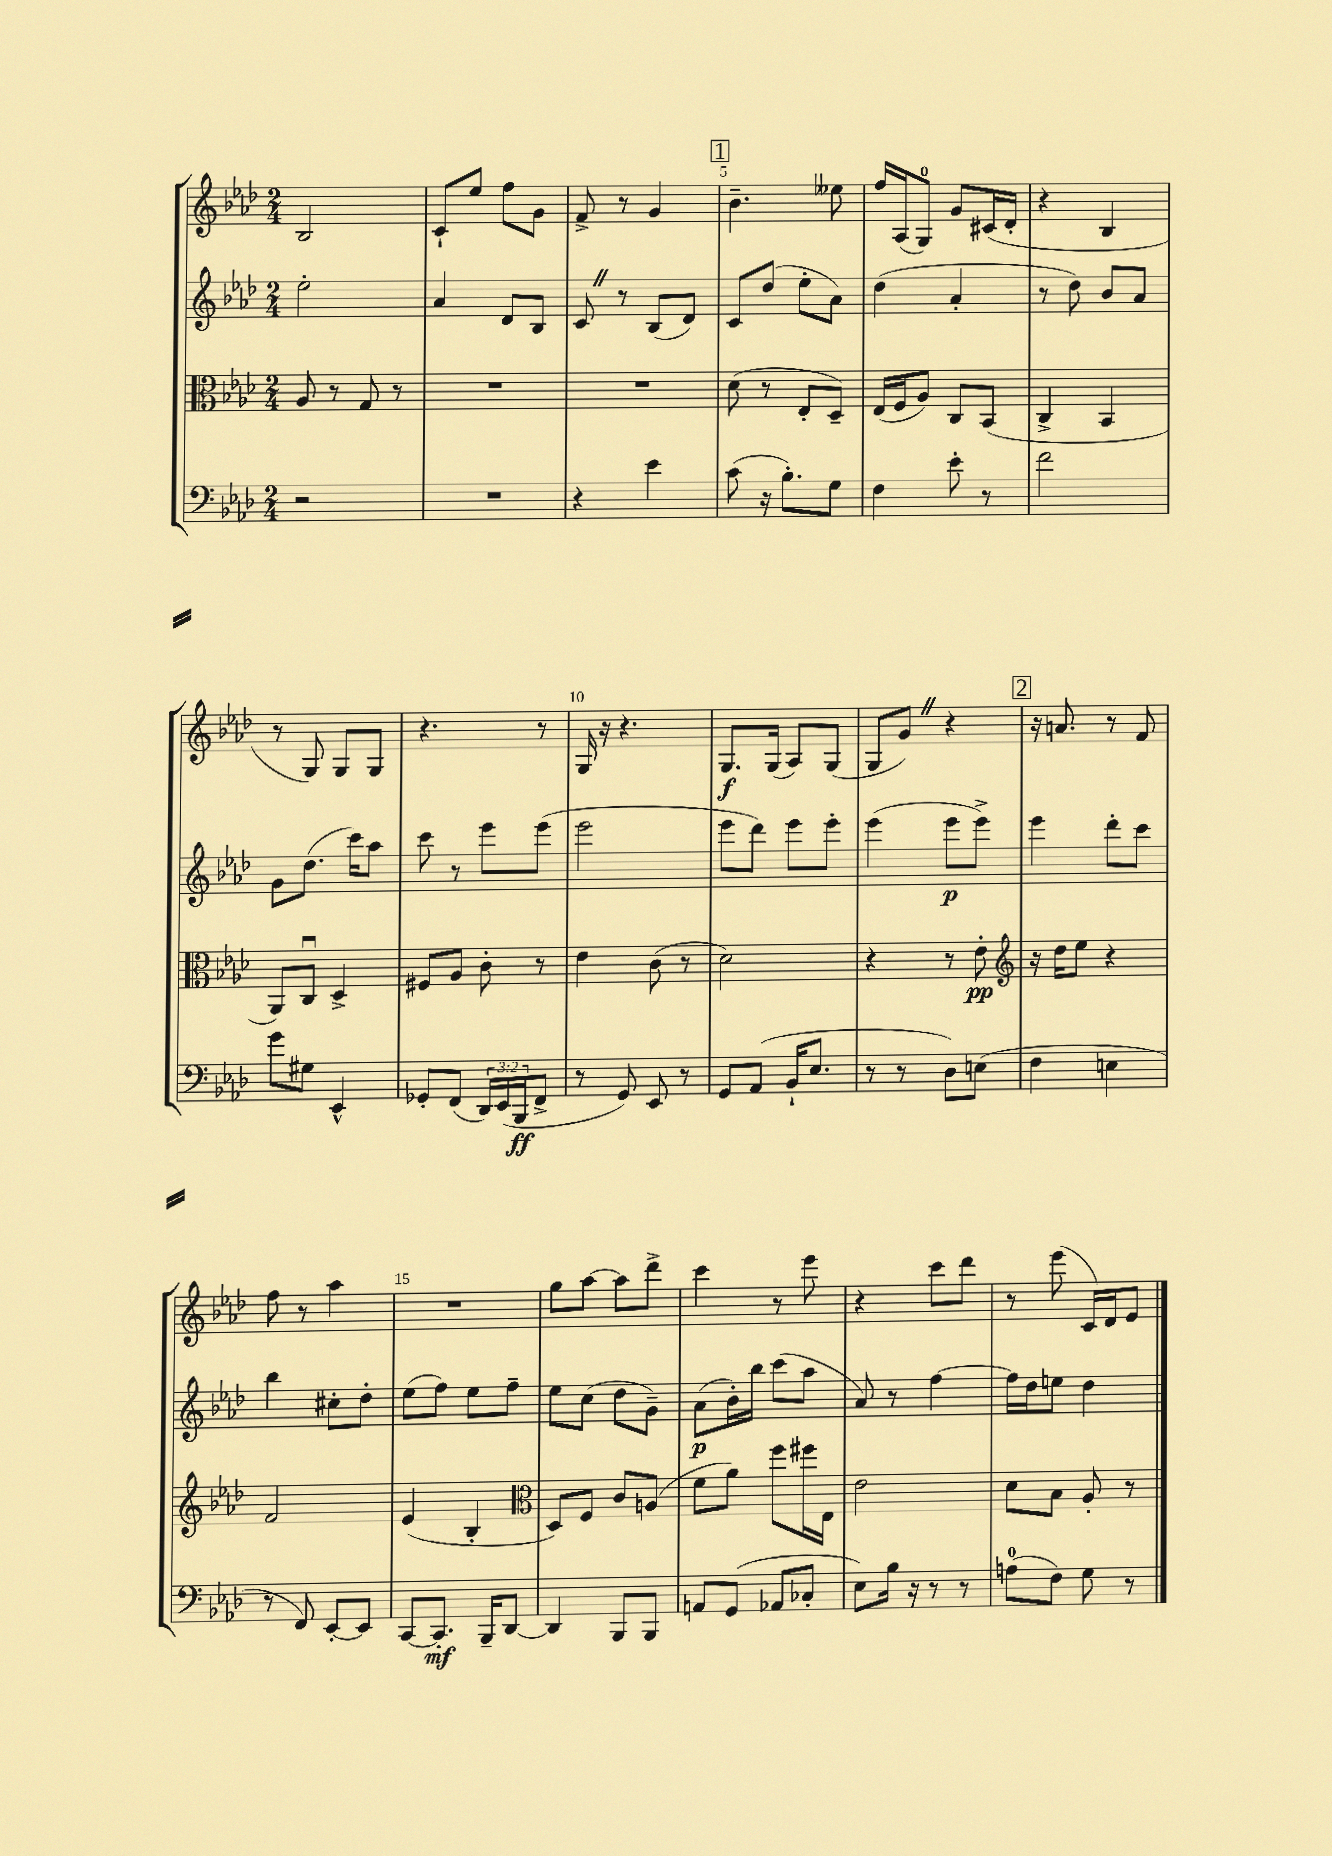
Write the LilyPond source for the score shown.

<<
\new StaffGroup <<
\new Staff = "s0" {
    \clef treble \key aes \major \numericTimeSignature \time 2/4
    bes2 |
    c'8-! ees''8 f''8 g'8 |
    f'8-> r8 g'4 |
    \mark \markup { \box "1" } bes'4.-- eeses''8 |
    f''16 aes16( g8-0) g'8 cis'16( des'16-. |
    r4 bes4 |
    r8 g8) g8 g8 |
    r4. r8 |
    g16 r16 r4. |
    g8.\f g16( aes8) g8( |
    g8 g'8) \once \override BreathingSign.text = \markup { \musicglyph "scripts.caesura.straight" } \breathe r4 |
    \mark \markup { \box "2" } r16 a'8. r8 f'8 |
    f''8 r8 aes''4 |
    R2 |
    g''8 aes''8~ aes''8 des'''8-> |
    c'''4 r8 ees'''8 |
    r4 c'''8 des'''8 |
    r8 ees'''8( c'16) des'16 ees'8 \bar "|." |
}
\new Staff = "s1" {
    \clef treble \key aes \major \numericTimeSignature \time 2/4
    ees''2-. |
    aes'4 des'8 bes8 |
    c'8 \once \override BreathingSign.text = \markup { \musicglyph "scripts.caesura.straight" } \breathe r8 bes8( des'8) |
    \mark \markup { \box "1" } c'8 des''8( ees''8-. aes'8) |
    des''4( aes'4-. |
    r8 des''8) bes'8 aes'8 |
    g'8 des''8.( c'''16) aes''8 |
    c'''8 r8 ees'''8 ees'''8( |
    ees'''2 |
    ees'''8 des'''8) ees'''8 ees'''8-. |
    ees'''4( ees'''8\p ees'''8->) |
    \mark \markup { \box "2" } ees'''4 des'''8-. c'''8 |
    bes''4 cis''8-. des''8-. |
    ees''8( f''8) ees''8 f''8-- |
    ees''8 c''8( des''8 g'8--) |
    aes'8\p( bes'16-.) bes''16 c'''8( aes''8 |
    aes'8) r8 f''4~ |
    f''16 des''16 e''8 des''4 \bar "|." |
}
\new Staff = "s2" {
    \clef alto \key aes \major \numericTimeSignature \time 2/4
    aes8 r8 g8 r8 |
    R2 |
    R2 |
    \mark \markup { \box "1" } des'8( r8 ees8-. des8--) |
    ees16( f16 aes8) c8 bes,8( |
    c4-> bes,4 |
    aes,8) c8\downbow des4-> |
    fis8 aes8 c'8-. r8 |
    ees'4 c'8( r8 |
    des'2) |
    r4 r8 ees'8-.\pp |
    \mark \markup { \box "2" } \clef treble r16 des''16 ees''8 r4 |
    f'2 |
    ees'4( bes4-. |
    \clef alto des8) f8 c'8 a8( |
    f'8 aes'8) f''8 fis''16 ees16 |
    ees'2 |
    des'8 bes8 aes8-. r8 \bar "|." |
}
\new Staff = "s3" {
    \clef bass \key aes \major \numericTimeSignature \time 2/4 \override Staff.TupletNumber.text = #tuplet-number::calc-fraction-text
    r2 |
    R2 |
    r4 ees'4 |
    \mark \markup { \box "1" } c'8( r16 bes8.-.) g8 |
    f4 ees'8-. r8 |
    f'2 |
    g'8 gis8 ees,4-^ |
    ges,8-. f,8( \tuplet 3/2 { des,16) ees,16( bes,,16\ff } f,8-> |
    r8 g,8) ees,8 r8 |
    g,8 aes,8( bes,16-! ees8. |
    r8 r8 des8) e8( |
    \mark \markup { \box "2" } f4 e4 |
    r8 f,8) ees,8~-. ees,8 |
    c,8~ c,8.-.\mf bes,,16-- des,8~ |
    des,4 bes,,8 bes,,8 |
    a,8 g,8( aes,8 ces8-. |
    ees8) bes16 r16 r8 r8 |
    a8-0( f8) g8 r8 \bar "|." |
}
>>
>>
\layout { \context { \Score currentBarNumber = #2 \override BarNumber.break-visibility = ##(#f #t #t) barNumberVisibility = #(every-nth-bar-number-visible 5) } }
